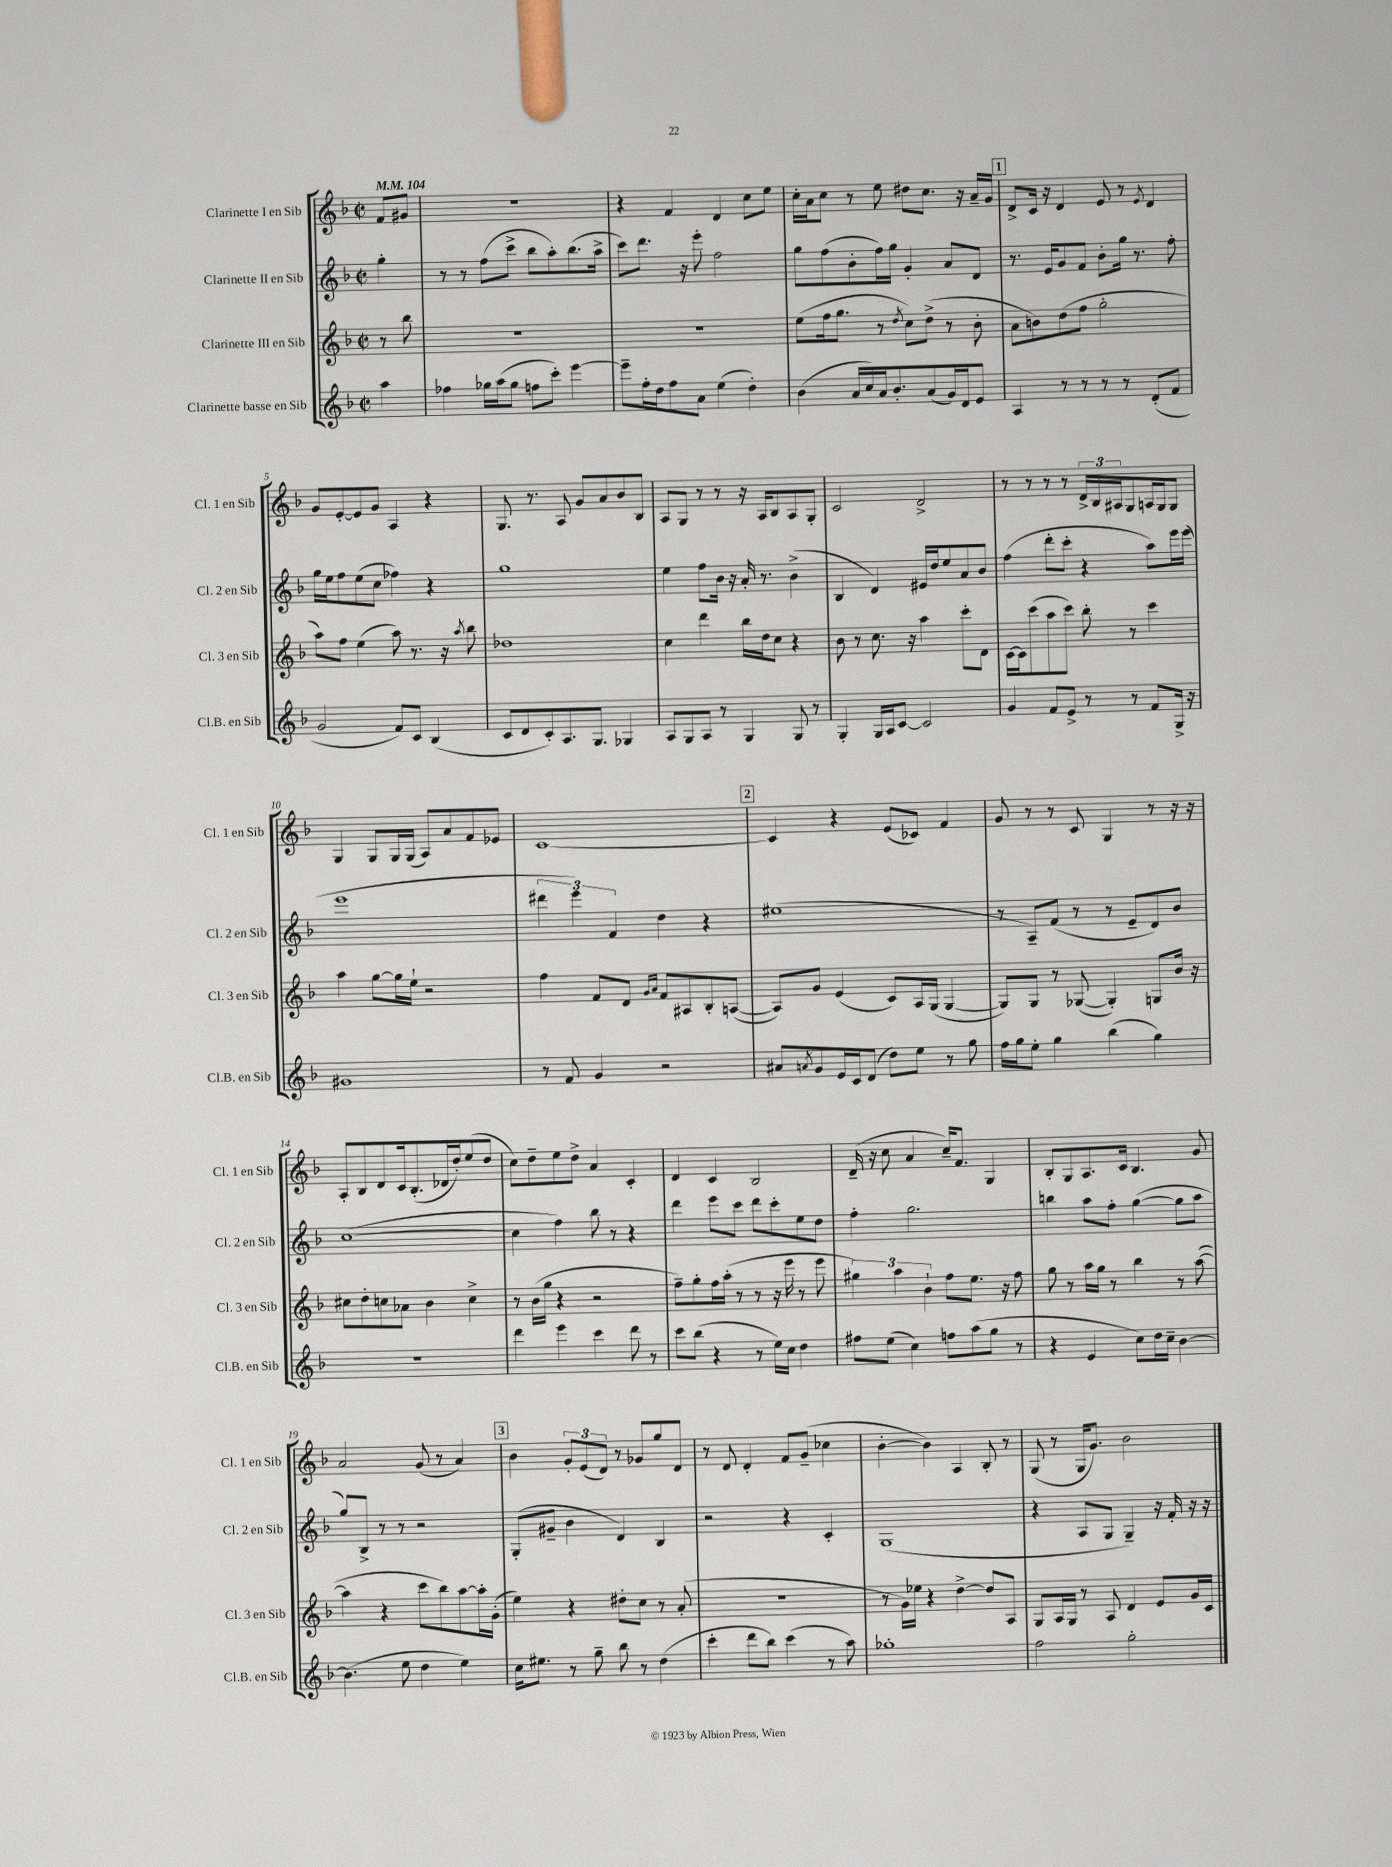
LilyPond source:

<<
\new StaffGroup <<
\new Staff = "s0" \with { instrumentName = "Clarinette I en Sib" shortInstrumentName = "Cl. 1 en Sib" } {
    \clef treble \key f \major \defaultTimeSignature \time 2/2 \partial 4 \tempo 4 = 104
    f'8 gis'8 |
    R1 |
    r4 f'4 d'4 c''8 e''8 |
    c''16-. a'16 c''8 r8 e''8 dis''8 c''8. r16 a'16-- g'16 |
    \mark \markup { \box "1" } d'8-> c'16 r16 d'4 e'8 r8 \acciaccatura { e'8 } d'4 |
    g'8 e'8~-. e'8 g'8 a4 r4 |
    g8. r8. a8 g'8 a'8 bes'8 bes8 |
    a8 g8 r8 r8 r16 a16 bes8 a8 g8-. |
    c'2 d'2-> |
    r8 r8 r8 r8 \tuplet 3/2 { d'16-> bes16 ais16 } g8 a16 g16 g8 |
    g4 g8 g16 g16( a8) a'8 f'8 ees'8 |
    c'1~ |
    \mark \markup { \box "2" } c'4 r4 e'8( ces'8) f'4 |
    g'8 r8 r8 c'8 g4 r8 r16 r16 |
    a8-. bes8 d'8 c'16 bes8.-.( des'16 d''16-.) e''8( d''8 |
    c''8) d''8-- e''8 d''8-> a'4 c'4-. |
    d'4 c'4 bes2 |
    d'16--( r16 c''8 a'4 c''16--) f'8. g4 |
    bes8-. g8 a8. c'16 bes4. g'8 |
    a'2 g'8( r8 a'4) |
    \mark \markup { \box "3" } bes'4 \tuplet 3/2 { g'8-. e'8( d'8) } r8 ges'8 g''8 d'8 |
    r8 d'8 d'4-. f'8 g'8--( ces''4 |
    bes'4~-. bes'4) a4 bes8-. r8 |
    g8( r8 g16 g'8.) bes'2 \bar "|." |
}
\new Staff = "s1" \with { instrumentName = "Clarinette II en Sib" shortInstrumentName = "Cl. 2 en Sib" } {
    \clef treble \key f \major \defaultTimeSignature \time 2/2 \partial 4
    g''4-. |
    r8 r8 f''8( c'''8-> bes''8 a''8-.) bes''8.( a''16-> |
    c'''8) d'''8. r16 e'''8-. f''2 |
    g''8 f''8( bes'8-. f''16) g''16 g'4-. a'8 d'8 |
    \mark \markup { \box "1" } r8. e'16 g'8 f'8 bes'8-. g''16 r8. f''8-. |
    g''16 e''16 f''8 e''8( c''8 fes''4) r4 |
    g''1 |
    e''4 f''8 bes'16 r16 a'16-. r8. bes'4->( |
    bes4 d'4) eis'16 d''16 e''8 a'8 bes'8 |
    f''4( d'''8-. c'''8-. r4 a''8) e'''16 e'''16( |
    e'''1 |
    \tuplet 3/2 { dis'''4 e'''4) f'4 } d''4 r4 |
    \mark \markup { \box "2" } eis''1( |
    r8 a8--) f'8( r8 r8 e'8-- d'8) bes'8 |
    c''1~( |
    c''4 f''4) bes''8 r8 r4 |
    d'''4 e'''8 c'''8 d'''8 c'''8-. e''8 d''8 |
    f''4-. g''2. |
    b''4 a''8 f''8-. g''4~( g''8 a''8 |
    g''8) bes8-> r8 r8 r2 |
    \mark \markup { \box "3" } g8-.( gis'8-- bes'4 d'4) bes4 |
    r2 r4 c'4-. |
    g1( |
    r4 a8 g8 g4--) r16 f'16-. r16 r16 \bar "|." |
}
\new Staff = "s2" \with { instrumentName = "Clarinette III en Sib" shortInstrumentName = "Cl. 3 en Sib" } {
    \clef treble \key f \major \defaultTimeSignature \time 2/2 \partial 4
    r8 bes''8 |
    R1 |
    R1 |
    e''8( f''16 g''8. r8 \acciaccatura { d''8 } c''8) d''8->( r8 bes'8-. |
    \mark \markup { \box "1" } a'8 b'8) d''8( f''8 g''2-. |
    a''8) f''8 e''4( a''8) r8. r16 \acciaccatura { a''8 } bes''8 |
    des''1 |
    c''4 d'''4 bes''16 d''16 c''8 r4 |
    bes'8 r8 c''8. r16 a''4 c'''8-. d'8 |
    c'16~ c'16 c'''8( a''8 c'''8) bes''8-. r8 c'''4 |
    a''4 g''8~ g''16 e''16-! r2 |
    f''4 f'8 d'8 \grace { g'16 a'16 } f'8 ais8 bes8-. a8~( |
    \mark \markup { \box "2" } a8) g'8 e'4( c'8) a16 g16( g4~ |
    g8) g8 r8 ges8~( ges4-.) g8 bes'16 r16 |
    cis''8 d''8-. c''8 aes'8 bes'4 c''4-> |
    r8 bes'16( g''16 r4 r2 |
    f''8--) g''8-. f''16 a''16-.( r8 r8 r16 e'''16 r8 e'''8 |
    \tuplet 3/2 { gis''4) a''4 bes'4-! } f''8 e''8. r16 f''8 |
    g''8 r8 a''16 g''16 r8 bes''4 r8 a''8~( |
    a''4 r4 c'''8 bes''8) a''8~ a''16-. g'16-.( |
    \mark \markup { \box "3" } e''4) r4 dis''8-. c''8 r8 a'8-.( |
    r1 |
    r8 g'16) ees''16 r4 d''4~-> d''8 a8 |
    g8 a16 g16 r8 a8 d'4 e'8 g'16 c'16 \bar "|." |
}
\new Staff = "s3" \with { instrumentName = "Clarinette basse en Sib" shortInstrumentName = "Cl.B. en Sib" } {
    \clef treble \key f \major \defaultTimeSignature \time 2/2 \partial 4
    a''4 |
    fes''4 ges''16 a''16( ges''8 f''8 c'''8-.) e'''4~ |
    e'''8-- f''16-. d''16 f''8 a'8 e''4( d''4-.) |
    bes'4( a'16 c''16) a'16 bes'8.-. a'8( g'16) d'16 e'8 |
    \mark \markup { \box "1" } a4 r8 r8 r8 r8 d'8-.( f'8 |
    g'2 f'8) c'8 bes4( |
    c'8 d'8 c'8-.) a8. g8. ges4 |
    a8 g8 a8 r8 g4 g8 r8 |
    g4-. g16 a16 c'8~ c'2 |
    g'4 f'8 e'8-> r8 r8 f'8 g16-> r16 |
    gis'1 |
    r8 f'8 g'4 r2 |
    \mark \markup { \box "2" } ais'8 \acciaccatura { a'8 } g'8 e'16 c'16 d'8( d''8) e''8 r8 g''8 |
    f''16 g''16 e''8-. g''4 bes''4( g''4) |
    R1 |
    d'''4 e'''4 c'''4 d'''8 r8 |
    c'''8 bes''8( r4 r8 e''16) c''16 d''4 |
    fis''8 e''8( c''4) f''8 a''8( g''8 r8 |
    r4 e'4 c''8) d''16 c''16-- bes'4~ |
    bes'4.( e''8 d''4 e''4) |
    \mark \markup { \box "3" } c''16 eis''8. r8 g''8-- bes''8 r8 d''4( |
    c'''4-. d'''8 bes''8) c'''4( r8 a''8) |
    ges''1-. |
    f''2 g''2-. \bar "|." |
}
>>
>>
